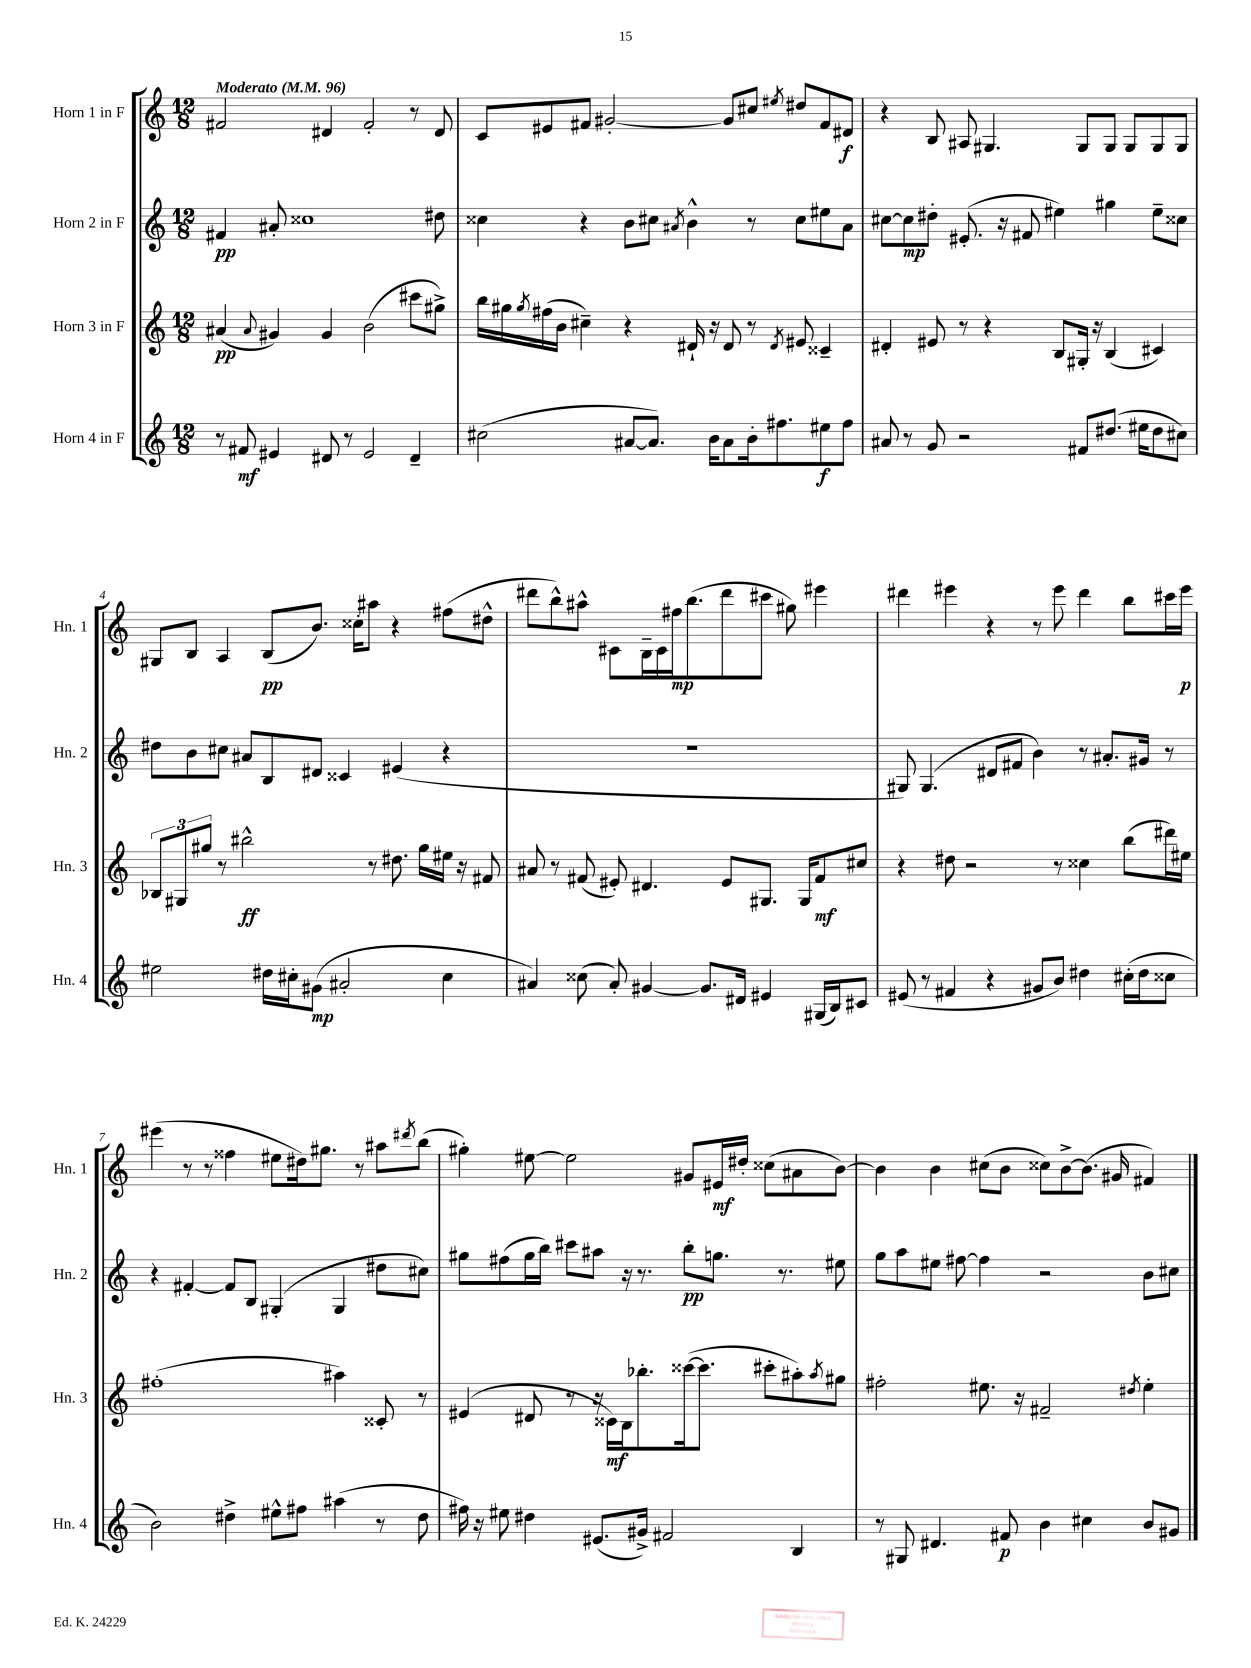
<<
\new StaffGroup <<
\new Staff = "s0" \with { instrumentName = "Horn 1 in F" shortInstrumentName = "Hn. 1" } {
    \clef treble \key c \major \numericTimeSignature \time 12/8 \tempo "Moderato" 4 = 96
    fis'2 dis'4 fis'2-. r8 dis'8 |
    c'8 eis'8 fis'8 gis'2~-. gis'8 cis''8 \acciaccatura { eis''8 } dis''8 fis'8 dis'8\f |
    r4 b8 ais8 gis4. gis8 gis8 gis8 gis8 gis8 |
    gis8 b8 a4 b8\pp( b'8.) cisis''16-. ais''8 r4 fis''8( dis''8-^ |
    dis'''8 b''8-^) ais''8-^ cis'8 b16-- cis'16 fis''16\mp b''8.( dis'''8 cis'''8 gis''8) eis'''4 |
    dis'''4 eis'''4 r4 r8 eis'''8 dis'''4 b''8 cis'''16 eis'''16\p |
    eis'''4( r8 r8 fisis''4 eis''8 dis''16) gis''8. r8 ais''8 \acciaccatura { dis'''8 } b''8( |
    gis''4-.) eis''8~ eis''2 gis'8 eis'16\mf dis''16-. cisis''8( ais'8 b'8~) |
    b'4 b'4 cis''8( b'8 cisis''8) b'8~-> b'8.( gis'16 fis'4) \bar "|." |
}
\new Staff = "s1" \with { instrumentName = "Horn 2 in F" shortInstrumentName = "Hn. 2" } {
    \clef treble \key c \major \numericTimeSignature \time 12/8
    fis'4\pp ais'8-. cisis''1 dis''8 |
    cisis''4 r4 b'8 cis''8 \acciaccatura { ais'8 } b'4-^ r8 cis''8 eis''8 ais'8 |
    cis''8~ cis''8\mp dis''8-. eis'8.-.( r16 fis'8 eis''4) gis''4 eis''8-- cisis''8 |
    dis''8 b'8 cis''8 ais'8 b8 dis'8 cisis'4 eis'4( r4 |
    R1. |
    gis8) gis4.( dis'8 fis'8 b'4) r8 ais'8.-. gis'16 r8 |
    r4 fis'4~-. fis'8 b8 gis4-.( gis4 dis''8 cis''8) |
    gis''8 fis''8( gis''16 b''16) cis'''8 ais''8 r16 r8. b''8-.\pp g''8. r8. eis''8 |
    g''8 a''8 eis''8 fis''8~ fis''4 r2 b'8 cis''8 \bar "|." |
}
\new Staff = "s2" \with { instrumentName = "Horn 3 in F" shortInstrumentName = "Hn. 3" } {
    \clef treble \key c \major \numericTimeSignature \time 12/8
    ais'4\pp( \appoggiatura { ais'8 } gis'4) gis'4 b'2( cis'''8 gis''8->) |
    b''16 gis''16 \acciaccatura { gis''8 } fis''16( b'16 cis''4--) r4 dis'16-! r16 dis'8 r8 \acciaccatura { dis'8 } eis'8 cisis'4-- |
    dis'4-. eis'8 r8 r4 b8 gis16-. r16 b4( cis'4) |
    \tuplet 3/2 { bes8 gis8 gis''8 } r8 bis''2-^\ff r8 dis''8. gis''16 eis''16 r16 fis'8 |
    ais'8 r8 fis'8( eis'8-.) dis'4. eis'8 gis8. gis16 fis'8\mf cis''8 |
    r4 dis''8 r2 r8 cisis''4 b''8( dis'''16) eis''16 |
    fis''1-.( ais''4) cisis'8-. r8 |
    eis'4( dis'8 r8 r16 cisis'16\mf) b16 bes''8.-. cisis'''16~( cisis'''8. cis'''8-. ais''8-.) \acciaccatura { ais''8 } gis''8 |
    fis''2-. eis''8. r16 fis'2-- \acciaccatura { dis''8 } eis''4-. \bar "|." |
}
\new Staff = "s3" \with { instrumentName = "Horn 4 in F" shortInstrumentName = "Hn. 4" } {
    \clef treble \key c \major \numericTimeSignature \time 12/8
    r8 fis'8\mf eis'4 dis'8 r8 eis'2 dis'4-- |
    cis''2( ais'8~ ais'8.) b'16 ais'8 b'16-. fis''8. eis''8\f fis''8 |
    ais'8 r8 g'8 r2 fis'8 dis''8.( eis''16 dis''8 cis''8) |
    eis''2 dis''16 cis''16-. gis'8\mp( ais'2-. cis''4 |
    ais'4) cisis''8( ais'8-.) gis'4~ gis'8. dis'16 eis'4 gis16( b16) cis'8 |
    eis'8( r8 fis'4 r4 gis'8 b'8) dis''4 cis''16-.( dis''16 cisis''8 |
    b'2) dis''4-> eis''8-^ fis''8 ais''4( r8 dis''8 |
    fis''16) r16 eis''8 dis''4 eis'8.( gis'16->) fis'2 b4 |
    r8 gis8 dis'4. fis'8\p b'4 cis''4 b'8 gis'8 \bar "|." |
}
>>
>>
